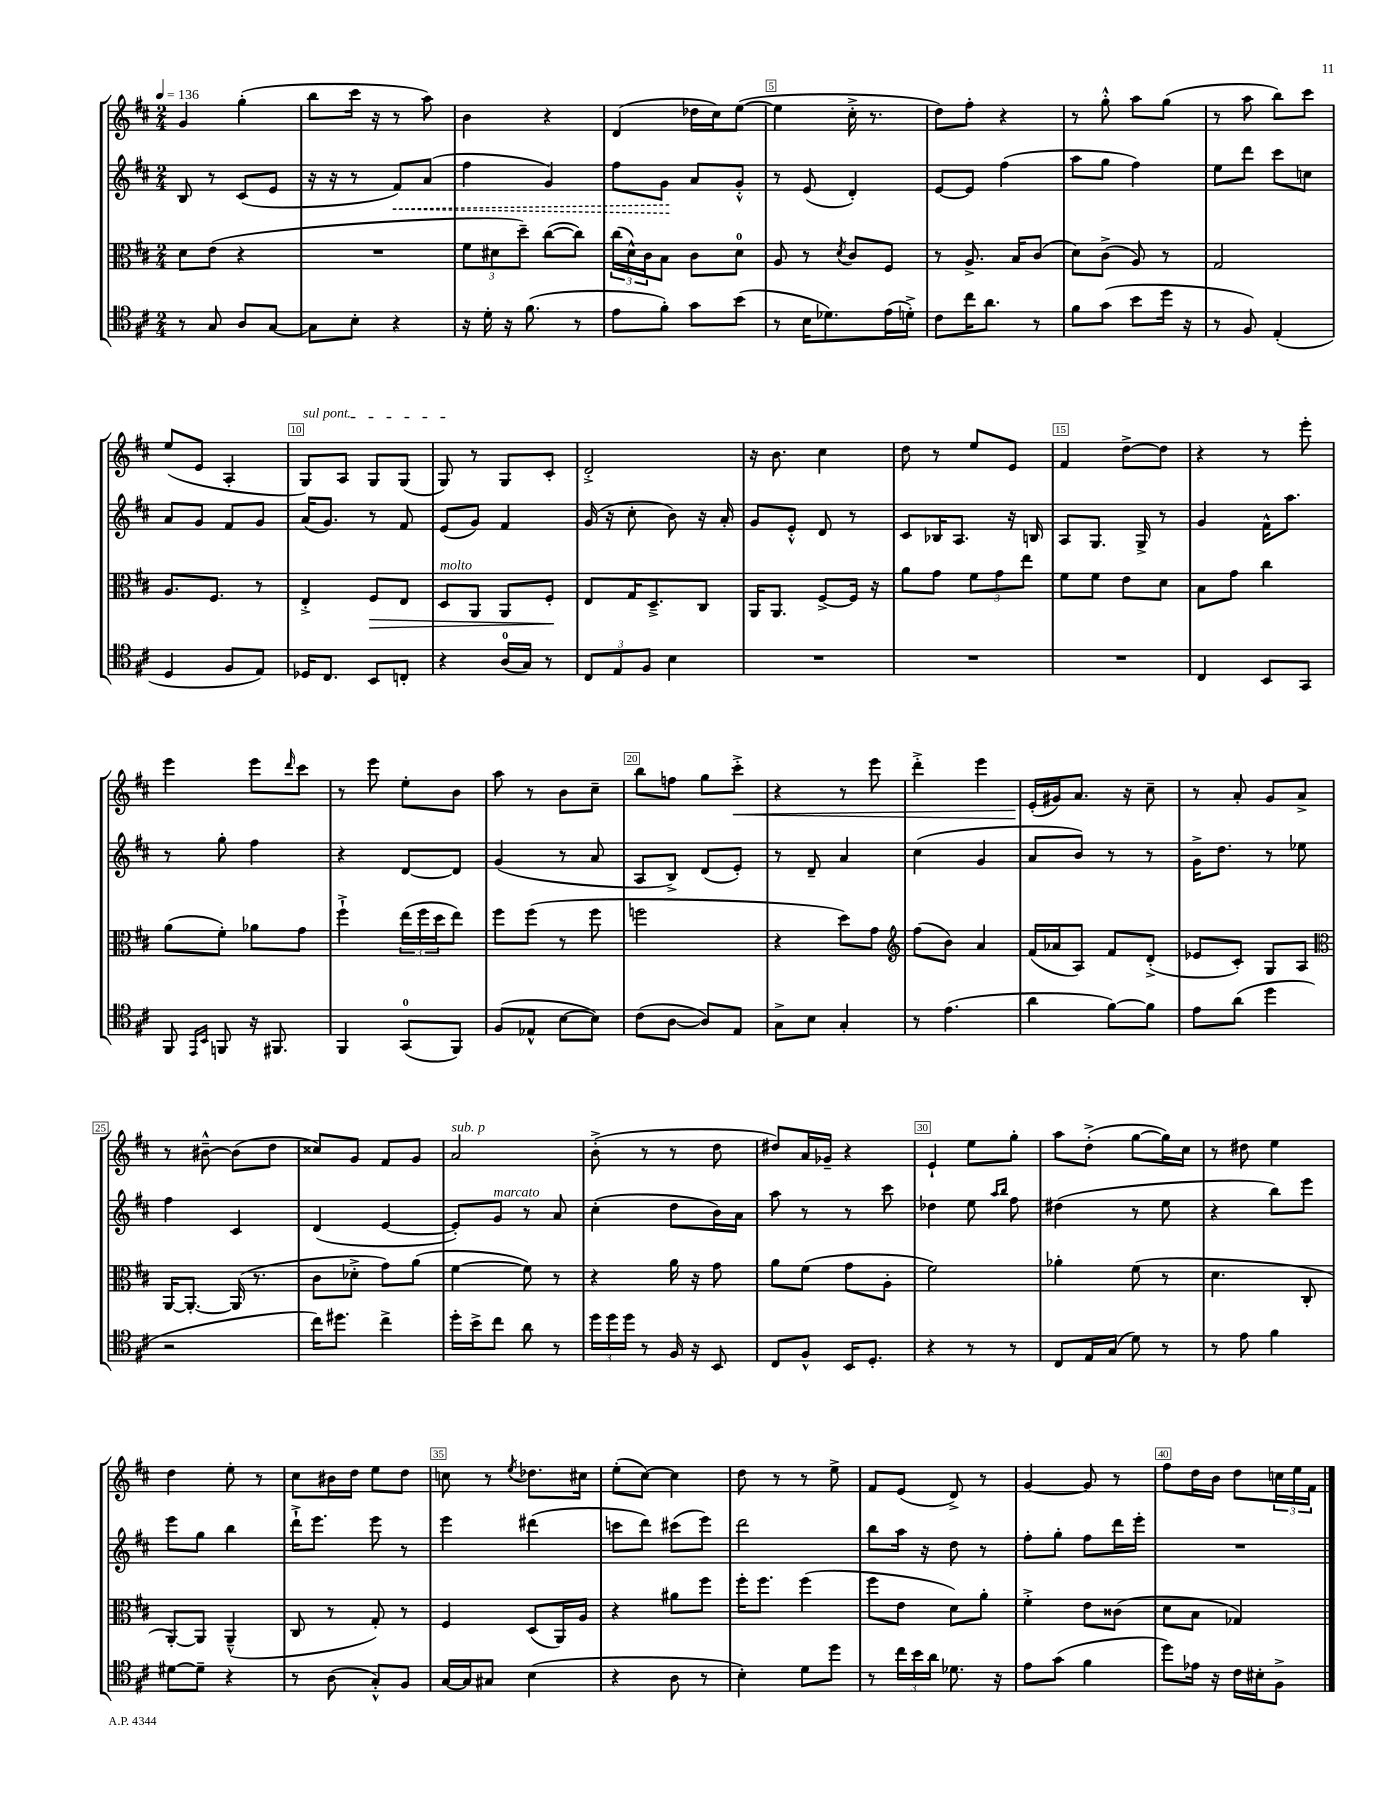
<<
\new StaffGroup <<
\new Staff = "s0" {
    \clef treble \key d \major \numericTimeSignature \time 2/4 \tempo 4 = 136
    g'4 g''4-.( |
    b''8 cis'''16 r16 r8 a''8) |
    b'4 r4 |
    d'4( des''16 cis''16) e''8~( |
    e''4 cis''16-.-> r8. |
    d''8) fis''8-. r4 |
    r8 g''8-.-^ a''8 g''8( |
    r8 a''8 b''8) cis'''8 |
    e''8( e'8 a4-. |
    \once \override TextSpanner.bound-details.left.text = \markup { \italic "sul pont." } g8\startTextSpan) a8 g8 g8( |
    g8\stopTextSpan) r8 g8 cis'8-. |
    d'2-.-> |
    r16 b'8. cis''4 |
    d''8 r8 e''8 e'8 |
    fis'4 d''8~-> d''8 |
    r4 r8 e'''8-. |
    e'''4 e'''8 \grace { d'''16 } cis'''8 |
    r8 e'''8 e''8-. b'8 |
    a''8 r8 b'8 cis''8-- |
    b''8 f''8 g''8 cis'''8-.->\< |
    r4 r8 e'''8 |
    d'''4-.-> e'''4 |
    e'16-.\!( gis'16) a'8. r16 cis''8-- |
    r8 a'8-. g'8 a'8-> |
    r8 bis'8~---^ bis'8( d''8 |
    cisis''8) g'8 fis'8 g'8 |
    a'2^\markup { \italic "sub. p" } |
    b'8-.->( r8 r8 d''8 |
    dis''8) a'16 ges'16-- r4 |
    e'4-! e''8 g''8-. |
    a''8 d''8-.->( g''8~ g''16) cis''16 |
    r8 dis''8 e''4 |
    d''4 e''8-. r8 |
    cis''8 bis'16 d''16 e''8 d''8 |
    c''8 r8 \acciaccatura { e''8 } des''8. cis''16 |
    e''8-.( cis''8~) cis''4 |
    d''8 r8 r8 e''8-> |
    fis'8 e'8( d'8->) r8 |
    g'4~ g'8 r8 |
    fis''8 d''16 b'16 d''8 \tuplet 3/2 { c''16 e''16 fis'16 } \bar "|." |
}
\new Staff = "s1" {
    \clef treble \key d \major \numericTimeSignature \time 2/4
    b8 r8 cis'8( e'8 |
    r16 r16 r8 \once \override Hairpin.style = #'dashed-line fis'8\<) a'8( |
    fis''4 g'4) |
    fis''8 g'8\! a'8 g'8-.-^ |
    r8 e'8( d'4-.) |
    e'8~ e'8 fis''4( |
    a''8 g''8 fis''4) |
    e''8 d'''8 cis'''8 c''8 |
    a'8 g'8 fis'8 g'8 |
    a'16( g'8.) r8 fis'8 |
    e'8( g'8) fis'4 |
    g'16( r16 cis''8-. b'8) r16 a'16-. |
    g'8 e'8-.-^ d'8 r8 |
    cis'8 bes16 a8. r16 b16 |
    a8 g8. g16-> r8 |
    g'4 fis'16-^ a''8. |
    r8 g''8-. fis''4 |
    r4 d'8~ d'8 |
    g'4( r8 a'8 |
    a8 b8->) d'8( e'8-.) |
    r8 d'8-- a'4 |
    cis''4( g'4 |
    a'8 b'8) r8 r8 |
    g'16-> d''8. r8 ees''8 |
    fis''4 cis'4 |
    d'4( e'4~ |
    e'8-.) g'8^\markup { \italic "marcato" } r8 a'8 |
    cis''4-.( d''8 b'16) a'16 |
    a''8 r8 r8 cis'''8 |
    des''4 e''8 \grace { a''16 b''16 } fis''8 |
    dis''4( r8 e''8 |
    r4 b''8) e'''8 |
    e'''8 g''8 b''4 |
    d'''16-!-> e'''8. e'''8 r8 |
    e'''4 dis'''4( |
    c'''8 d'''8) cis'''8( e'''8) |
    d'''2 |
    b''8 a''16 r16 d''8 r8 |
    fis''8-. g''8-. fis''8 d'''16 e'''16-. |
    R2 \bar "|." |
}
\new Staff = "s2" {
    \clef alto \key d \major \numericTimeSignature \time 2/4
    d'8 e'8( r4 |
    R2 |
    \tuplet 3/2 { fis'8 dis'8 d''8--) } cis''8~( cis''8) |
    \tuplet 3/2 { cis''16( d'16-^) cis'16 } b8 cis'8 d'8-0 |
    a8 r8 \acciaccatura { d'8 } cis'8 fis8 |
    r8 a8.-> b16 cis'8( |
    d'8) cis'8->( a8) r8 |
    g2 |
    a8. fis8. r8 |
    e4-.-> fis8\> e8 |
    d8^\markup { \italic "molto" } a,8 a,8 fis8-.\! |
    e8 g16 d8.---> cis8 |
    a,16 a,8. fis8~-> fis16 r16 |
    a'8 g'8 \tuplet 3/2 { fis'8 g'8 e''8 } |
    fis'8 fis'8 e'8 d'8 |
    b8 g'8 cis''4 |
    a'8( fis'8-.) aes'8 g'8 |
    fis''4-!-> \tuplet 3/2 { e''16( fis''16 d''16 } e''8) |
    fis''8 fis''8( r8 fis''8 |
    f''2 |
    r4 d''8) g'8 |
    \clef treble fis''8( b'8) a'4 |
    fis'16( aes'16 a8) fis'8 d'8-.->( |
    ees'8 cis'8-.) g8 a8 |
    \clef alto a,16~ a,8.~-. a,16( r8. |
    cis'8 des'8-.-> g'8) a'8( |
    fis'4~ fis'8) r8 |
    r4 a'16 r16 g'8 |
    a'8 fis'8( g'8 a8-. |
    fis'2) |
    aes'4-. fis'8( r8 |
    d'4. cis8-. |
    a,8~-.) a,8 a,4---^( |
    cis8 r8 g8-.) r8 |
    fis4 d8( a,16) a16 |
    r4 ais'8 fis''8 |
    fis''16-. fis''8. fis''4( |
    fis''8 e'8 d'8) a'8-. |
    fis'4-.-> e'8 cisis'8( |
    d'8 b8 ges4) \bar "|." |
}
\new Staff = "s3" {
    \clef tenor \key d \major \numericTimeSignature \time 2/4
    r8 g8 a8 g8~ |
    g8 b8-. r4 |
    r16 d'16-. r16 fis'8.( r8 |
    e'8 fis'8-.) g'8 b'8( |
    r8 b16 des'8.) e'16( d'16-.->) |
    cis'8 cis''16 a'8. r8 |
    fis'8 g'8( b'8 d''16 r16 |
    r8 fis8) e4-.( |
    d4 fis8 e8) |
    des16 cis8. b,8 c8-. |
    r4 a16-0( g16) r8 |
    \tuplet 3/2 { cis8 e8 fis8 } b4 |
    R2 |
    R2 |
    R2 |
    cis4 b,8 g,8 |
    fis,8 \grace { e,16 b,16 } f,8 r16 fis,8. |
    fis,4 g,8-0( fis,8) |
    fis8( ees8-^ b8~ b8) |
    cis'8( a8~ a8) e8 |
    g8-> b8 g4-. |
    r8 e'4.( |
    a'4 fis'8~) fis'8 |
    e'8 a'8( d''4 |
    r2 |
    cis''16) dis''8. cis''4-> |
    d''16-. b'16-> cis''8 a'8 r8 |
    \tuplet 3/2 { d''16 d''16 d''16 } r8 fis16 r16 b,8 |
    cis8 fis8-^ b,16 d8.-. |
    r4 r8 r8 |
    cis8 e16 g16( d'8) r8 |
    r8 e'8 fis'4 |
    dis'8~ dis'8-- r4 |
    r8 a8( g8-.-^) fis8 |
    g16~ g16 gis8 b4( |
    r4 a8 r8 |
    b4-.) d'8 d''8 |
    r8 \tuplet 3/2 { cis''16 b'16 a'16 } des'8. r16 |
    e'8 g'8( fis'4 |
    d''8) ees'16 r16 cis'16 bis16-. fis8-> \bar "|." |
}
>>
>>
\layout { \context { \Score \override BarNumber.break-visibility = ##(#f #t #t) barNumberVisibility = #(every-nth-bar-number-visible 5) \override BarNumber.stencil = #(make-stencil-boxer 0.1 0.3 ly:text-interface::print) } }
